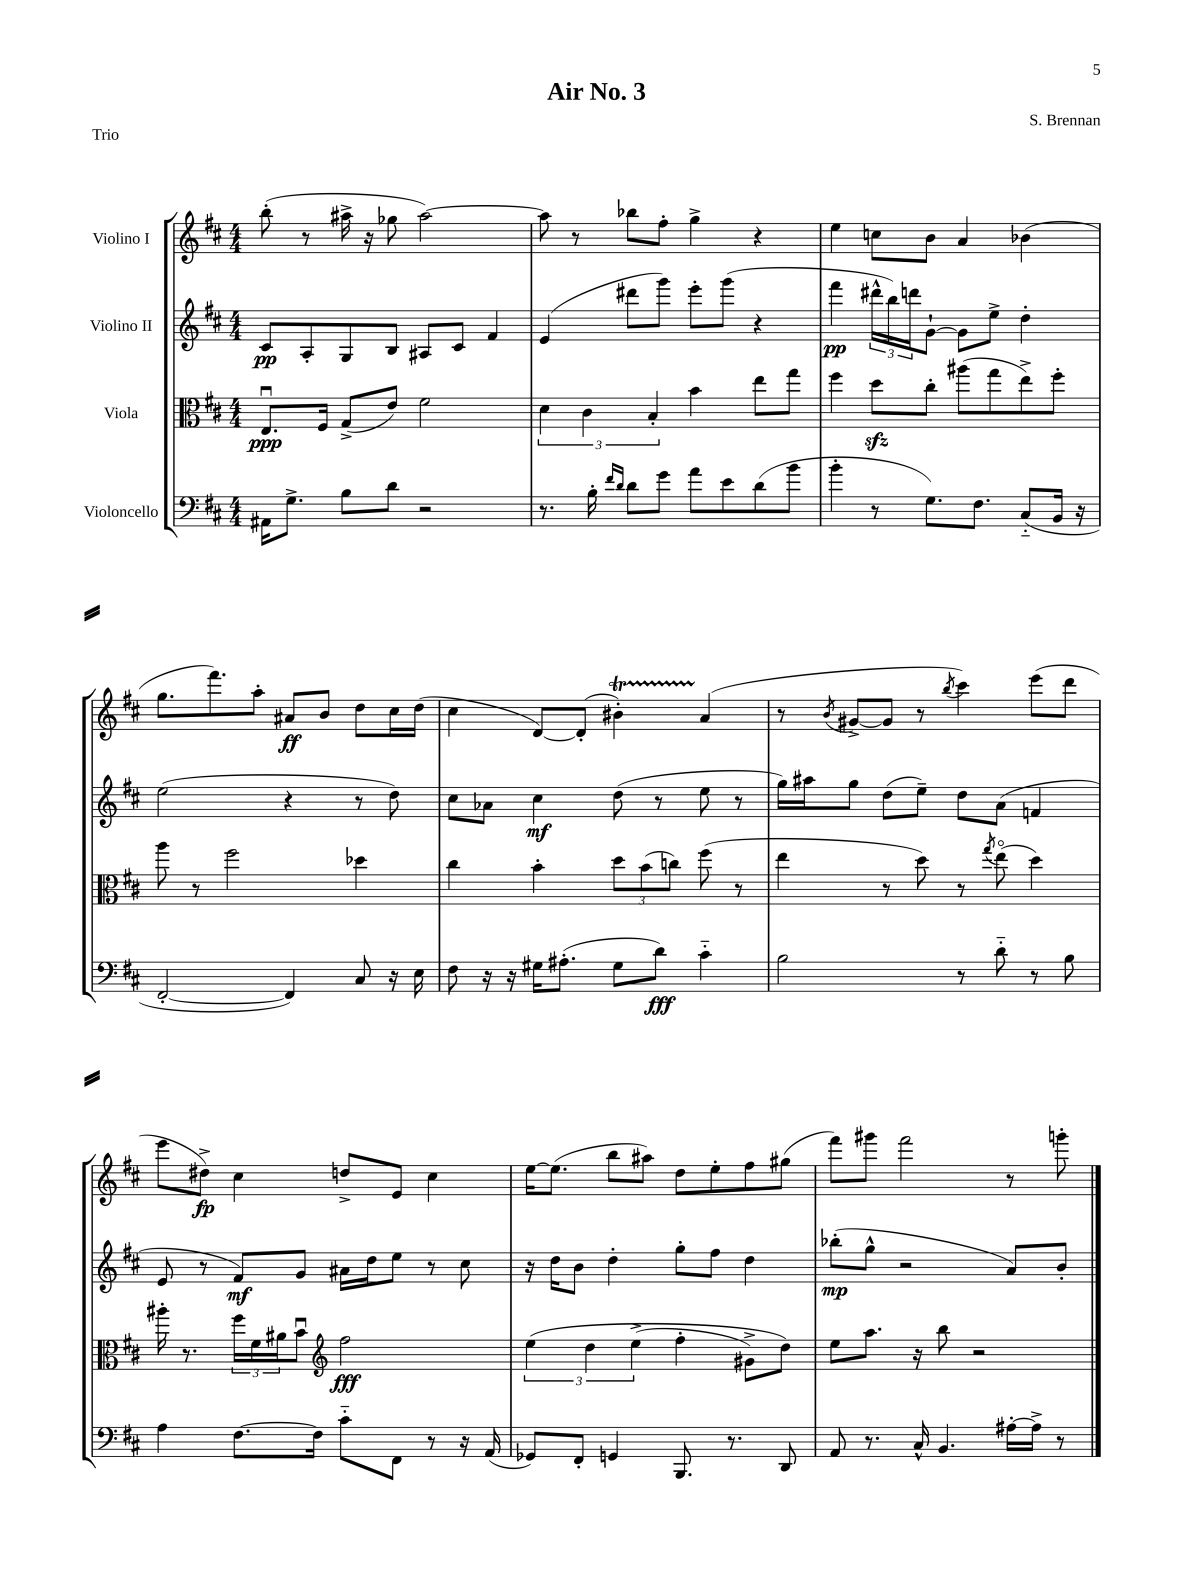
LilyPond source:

\header { title = "Air No. 3" composer = "S. Brennan" piece = "Trio" }
<<
\new StaffGroup <<
\new Staff = "s0" \with { instrumentName = "Violino I" } {
    \clef treble \key d \major \numericTimeSignature \time 4/4
    b''8-.( r8 ais''16-> r16 ges''8 ais''2~) |
    ais''8 r8 bes''8 fis''8-. g''4-> r4 |
    e''4 c''8 b'8 a'4 bes'4( |
    g''8. fis'''8.) a''8-. ais'8\ff b'8 d''8 cis''16 d''16( |
    cis''4 d'8~) d'8-.( bis'4-.\startTrillSpan) a'4\stopTrillSpan( |
    r8 \acciaccatura { b'8 } gis'8~-> gis'8 r8 \acciaccatura { b''8 } cis'''4) e'''8( d'''8 |
    e'''8 dis''8->\fp) cis''4 d''8-> e'8 cis''4 |
    e''16~ e''8.( b''8 ais''8) d''8 e''8-. fis''8 gis''8( |
    fis'''8) gis'''8 fis'''2 r8 g'''8-. \bar "|." |
}
\new Staff = "s1" \with { instrumentName = "Violino II" } {
    \clef treble \key d \major \numericTimeSignature \time 4/4
    cis'8\pp a8-. g8 b8 ais8 cis'8 fis'4 |
    e'4( dis'''8 g'''8) e'''8-. g'''8( r4 |
    fis'''4\pp \tuplet 3/2 { dis'''16-^ b''16) d'''16 } g'8~-! g'8 e''8-> d''4-. |
    e''2( r4 r8 d''8) |
    cis''8 aes'8 cis''4\mf d''8( r8 e''8 r8 |
    g''16) ais''16 g''8 d''8( e''8--) d''8 a'8( f'4 |
    e'8 r8 fis'8\mf) g'8 ais'16 d''16 e''8 r8 cis''8 |
    r16 d''16 b'8 d''4-. g''8-. fis''8 d''4 |
    bes''8-.\mp( g''8-^ r2 a'8) b'8-. \bar "|." |
}
\new Staff = "s2" \with { instrumentName = "Viola" } {
    \clef alto \key d \major \numericTimeSignature \time 4/4
    e8.\downbow\ppp fis16 g8->( e'8) fis'2 |
    \tuplet 3/2 { d'4 cis'4 b4-. } b'4 e''8 g''8 |
    fis''4 d''8\sfz cis''8-. ais''8( g''8 e''8->) fis''8-. |
    a''8 r8 fis''2 des''4 |
    cis''4 b'4-. \tuplet 3/2 { d''8 b'8( c''8) } fis''8( r8 |
    e''4 r8 d''8) r8 \acciaccatura { g''8 } e''8\flageolet( d''4) |
    ais''16-. r8. \tuplet 3/2 { fis''16 fis'16 ais'16 } b'8\downbow \clef treble fis''2\fff |
    \tuplet 3/2 { e''4\( d''4 e''4->( } fis''4-. gis'8->) d''8\) |
    e''8 a''8. r16 b''8 r2 \bar "|." |
}
\new Staff = "s3" \with { instrumentName = "Violoncello" } {
    \clef bass \key d \major \numericTimeSignature \time 4/4
    ais,16 g8.-> b8 d'8 r2 |
    r8. b16-. \grace { fis'16 d'16 } d'8 g'8 a'8 e'8 d'8( b'8 |
    b'4-. r8 g8.) fis8. cis8-_( b,16 r16 |
    fis,2~-. fis,4) cis8 r16 e16 |
    fis8 r16 r16 gis16 ais8.-.( gis8 d'8\fff) cis'4-_ |
    b2 r8 d'8-_ r8 b8 |
    a4 fis8.~ fis16 cis'8-_ fis,8 r8 r16 a,16( |
    ges,8) fis,8-. g,4 b,,8. r8. d,8 |
    a,8 r8. cis16-^ b,4. ais16~-. ais16-> r8 \bar "|." |
}
>>
>>
\layout { \context { \Score \remove "Bar_number_engraver" } }
